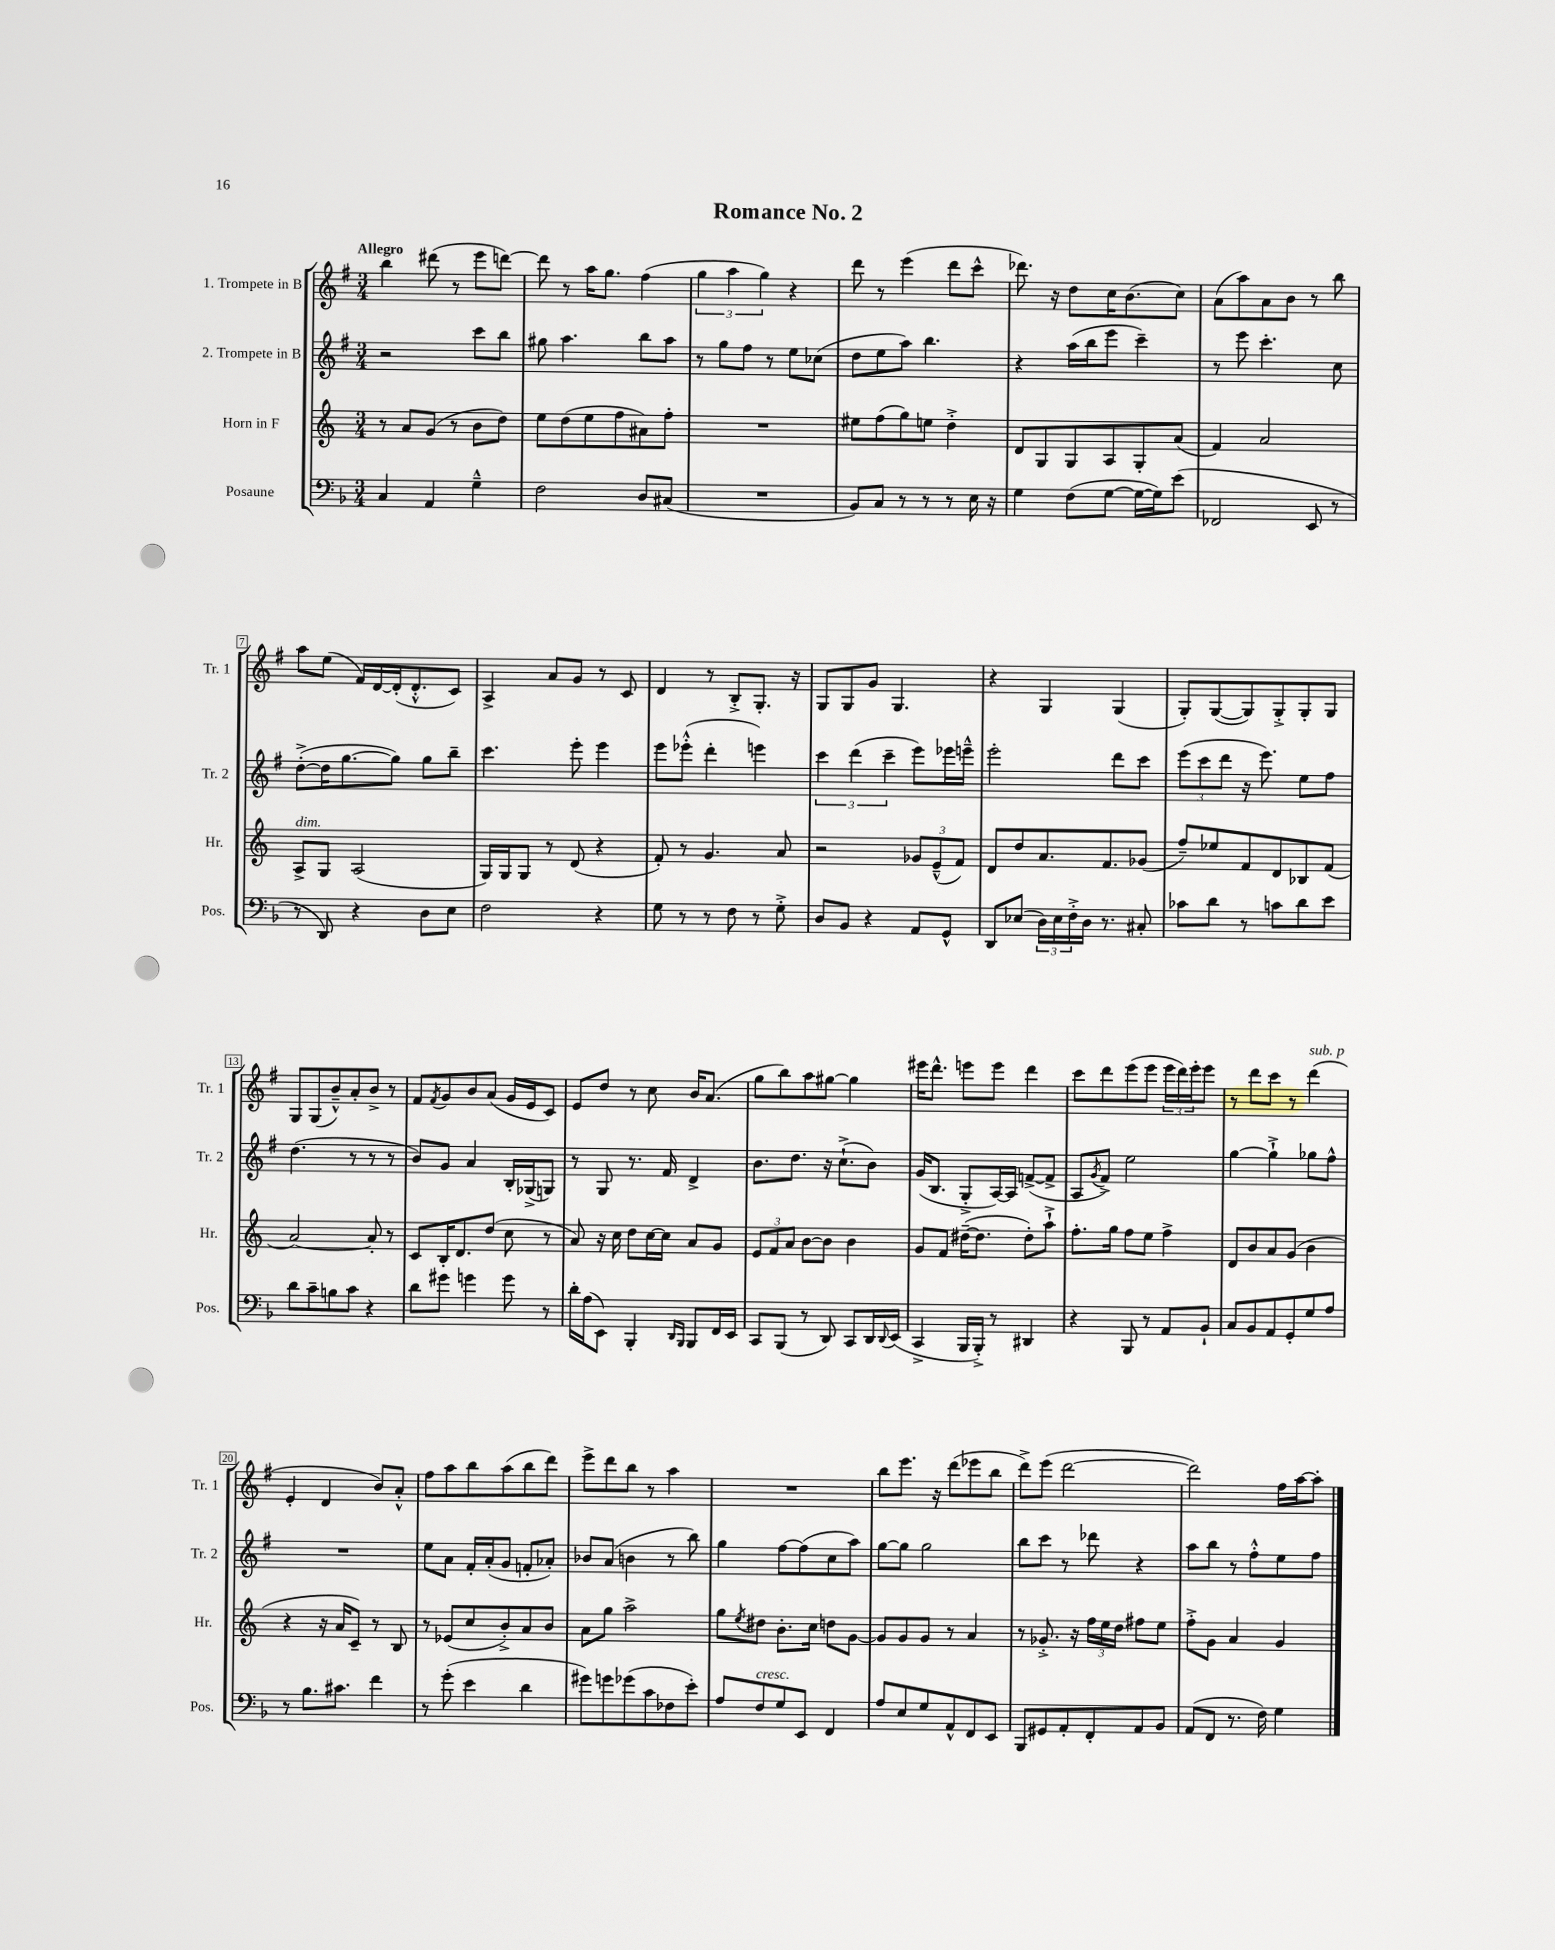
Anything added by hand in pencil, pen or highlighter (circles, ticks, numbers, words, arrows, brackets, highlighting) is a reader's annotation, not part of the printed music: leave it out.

**kern	**kern	**kern	**kern
*part4	*part3	*part2	*part1
*staff4	*staff3	*staff2	*staff1
*I"Posaune	*I"Horn in F	*I"2. Trompete in B	*I"1. Trompete in B
*I'Pos.	*I'Hr.	*I'Tr. 2	*I'Tr. 1
*clefF4	*clefG2	*clefG2	*clefG2
*k[b-]	*k[]	*k[f#]	*k[f#]
*M3/4	*M3/4	*M3/4	*M3/4
=1	=1	=1	=1
!	!	!	!LO:TX:a:B:t=Allegro
4C/	8r	2r	4bb\
.	8a/L	.	.
4AA/	(8g/J	.	(8ddd#X\
.	8r	.	8r
4G~^^\	8b\L	8ccc\L	8eee\L
.	8dd\J)	8bb\J	[8dddn\J)
=2	=2	=2	=2
2F\	8ee\L	8gg#X\	8ddd\]
.	(8dd\	4.aa\	8r
.	8ee\	.	16aa\KL
.	.	.	8.gg\J
.	8ff\	.	.
8D/L	8a#X\)	8bb\L	(4ff#\
(8C#X/J	8ff'\J	8aa\J	.
=3	=3	=3	=3
2.r	2.r	8r	6gg\
.	.	8gg\L	.
.	.	.	6aa\
.	.	8ff#\J	.
.	.	.	6gg\)
.	.	8r	.
.	.	8ee\L	4r
.	.	(8cc-X\J	.
=4	=4	=4	=4
8BB-/L)	8ee#X\L	8dd\L	8ddd\
8C/J	(8ff\	8ee\	8r
8r	8gg\)	8aa\J)	(4eee\
8r	8een\J	4.bb\	.
8r	4dd'^\	.	8ddd\L
16E\	.	.	8ccc^^\J
16r	.	.	.
=5	=5	=5	=5
4G\	8d/L	4r	8.ddd-X\)
.	8G/	.	.
.	.	.	16r
(8F\L	8G/	(16aa\LL	8dd\L
.	.	16bb\J	.
[8G\J	8A/	8eee\J	16cc\K
.	.	.	(8.b\
16G\LL_	8G'/	4ccc~\)	.
16G\J])	.	.	.
(8e\J	(8a/J	.	8cc\J)
=6	=6	=6	=6
2FF-X/	4f/)	8r	(8a\L
.	.	8eee\	8aa\)
.	2a/	4.ccc'\	8a\
.	.	.	8b\J
8EE/	.	.	8r
8r	.	8cc\	8bb\
!!LO:LB:g=z
=7	=7	=7	=7
!	!LO:TX:a:i:t=dim.	!	!
8r	8A^/L	([8dd'^\L	8aa\L
8DD/)	8G/J	16dd\K]	(8ee\J
.	.	[8.gg\	.
4r	(2A/	.	16f#/LL)
.	.	.	[16d/
.	.	8gg\J])	(16d'/J]
.	.	.	8.d'^^/
8D\L	.	8gg\L	.
8E\J	.	8bb~\J	8c/J)
=8	=8	=8	=8
2F\	16G/LL)	4.ccc\	4A^/
.	16G/J	.	.
.	8G/J	.	.
.	8r	.	8a/L
.	(8d/	8eee'\	8g/J
4r	4r	4eee\	8r
.	.	.	8c/
=9	=9	=9	=9
8G\	8f'/)	8eee\L	4d/
8r	8r	(8eee-X'^^\J	.
8r	4.g/	4ddd'\	8r
8F\	.	.	8B'^/L
8r	.	4eeen\)	8.G'/J
8G'^\	8a/	.	.
.	.	.	16r
=10	=10	=10	=10
8D/L	2r	6ccc\	8G/L
8BB-/J	.	.	8G/
.	.	(6ddd\	.
4r	.	.	8g/J
.	.	6ccc~\	.
.	.	.	4.G/
8AA/L	12g-X/L	8eee\L)	.
.	(12e~^^/	.	.
8GG^^/J	.	16eee-X\L	.
.	12f/J)	.	.
.	.	16eeen~^^\JJ	.
=11	=11	=11	=11
8DD/L	8d/L	2eee'\	4r
(8E-X/J	8dd/	.	.
24D\LL)	8.a/	.	4G/
24E-\	.	.	.
24F'^\	.	.	.
16D\JJ	.	.	.
8.r	8.f/	.	.
.	.	8ddd\L	(4G/
8C#X'/	(8g-X/J	8ccc\J	.
=12	=12	=12	=12
8c-X\L	8ff~/L)	(12eee\L	8G'/L)
.	.	12ccc\	.
8d\J	8ee-X/	.	([8G/
.	.	12ddd\J	.
8r	8f/	16r	8G/])
.	.	8.eee\)	.
8cn\L	8d/	.	8G'^/
8d\	8B-X/	8ee\L	8G'/
8e\J	(8f/J	8ff#\J	8G/J
!!LO:LB:g=z
=13	=13	=13	=13
8d\L	[2a/)	(4.dd\	8G/L
8c~\	.	.	(8G/
8Bn\	.	.	8b~^^/)
8c\J	.	8r	8a'/
4r	8a'/]	8r	8b^/J
.	8r	8r	8r
=14	=14	=14	=14
8d\L	8c/L	8b/L)	8f#/L
.	.	.	8qf#/
8g#X\J	16B'/K	8g/J	8g/
.	8.d/	.	.
4gn\	.	4a/	8b/
.	(8dd/J	.	(8a/J
8g\	8cc\	16B'/LL	16g/LL
.	.	(16G-X^/J	16e/J
8r	8r	8Gn/J)	8c/J)
=15	=15	=15	=15
16d'\LL	8a/)	8r	8e/L
(16A\J	.	.	.
8EE\J)	16r	8G/	8dd/J
.	16cc\	.	.
4BBB-'/	8dd\L	8.r	8r
.	[16cc\L	.	8cc\
.	16cc\JJ]	16f#/	.
16qqDD/LL	.	.	.
16qqBBB-/JJ	.	.	.
8BBB-/L	8a/L	4d^/	16b/KL
.	.	.	(8.a/J
16FF/L	8g/J	.	.
16EE/JJ	.	.	.
=16	=16	=16	=16
8CC/L	12e/L	8.b\L	8gg\L
.	12f/	.	.
(8BBB-/J	.	.	8bb\)
.	12a/J	.	.
.	.	8.dd\J	.
8r	[8b\L	.	8aa\
8DD/)	8b\J]	16r	[8gg#X\J
.	.	(8.cc`^\L	.
8CC/L	4b\	.	4gg#\]
16DD/L	.	8b\J)	.
8qqDD/	.	.	.
(16EE/JJ	.	.	.
=17	=17	=17	=17
4CC^/	8g/L	(16g/KL	16eee#X\KL
.	.	8.B/J	8.ddd^^\J
.	8f/J	.	.
16BBB-/LL	([16dd#X~\KL	8G'^/L	8eeen\L
16BBB-'^/JJ)	8.dd#\J]	.	.
8r	.	[16A/L)	8eee\J
.	.	16A/JJ]	.
4DD#X/	8dd#'\L)	([8fn^/L	4ddd\
.	8aa`^\J	8f^/J]	.
=18	=18	=18	=18
4r	8.ff'\L	8A/L	8ccc\L
.	.	8qg/	.
.	.	8f#^/J)	8ddd\
.	16gg\Jk	.	.
8BBB-/	8ff\L	2ee\	(8eee\
8r	8ee\J	.	8eee\J
8AA/L	4ff^\	.	24eee\LL
.	.	.	24ddd\)
.	.	.	24eee'\J
8BB-`/J	.	.	8eee\J
=19	=19	=19	=19
8C/L	8d/L	[4gg\	8r
8BB-/	8b/	.	8ddd\L
8AA/	8a/	4gg`^\]	8ccc\J
8GG'/	(8g/J	.	8r
!	!	!	!LO:TX:a:i:t=sub. p
8G/	4b\	8gg-X\L	(4ddd\
8A/J	.	8ff#^^\J	.
!!LO:LB:g=z
=20	=20	=20	=20
8r	4r	2.r	4e'/
8.B-\L	.	.	.
.	16r	.	4d/
8.c#X\J	16a/KL	.	.
.	8c~/J)	.	.
4f\	8r	.	8b/L)
.	8B/	.	8a'^^/J
=21	=21	=21	=21
8r	8r	8ee\L	8ff#\L
(8g'\	(8e-X/L	8a\J	8aa\
4e\	8cc/	16f#'/LL	8bb\
.	.	(16a'/J	.
.	8b'^/)	8g/J	(8aa\
4d\	8a/	8fn'/L	8bb\
.	8b/J	8a-X'/J)	8ddd\J)
=22	=22	=22	=22
8g#X\L)	8a\L	8b-X/L	8eee^\L
8gn\	8gg\J	(8a/J	8ddd\
(8g-X\	2aa^\	4bn\	8bb\J
8c\	.	.	8r
8F-X\	.	8r	4aa\
8e'\J)	.	8bb\)	.
=23	=23	=23	=23
8A/L	8gg\L	4gg\	2.r
.	8qee/	.	.
!LO:TX:a:i:t=cresc.	!	!	!
8F/	8dd#X\J	.	.
8G/	8.b'\L	[8ff#\L	.
8EE/J	.	(8ff#\]	.
.	16cc\Jk	.	.
4FF/	8ddn\L	8cc\	.
.	[8g\J	8aa\J)	.
=24	=24	=24	=24
8A/L	8g/L]	[8gg\L	8bb\L
8E/	8g/	8gg\J]	8.eee\J
8G/	8g/J	2gg\	.
.	.	.	16r
8AA^^/	8r	.	(8ddd\L
8FF/	4a/	.	8eee-X\
8EE/J	.	.	8bb\J
=25	=25	=25	=25
8BBB-/L	8r	8bb\L	8ddd^\L)
8GG#X/	8.g-X'^/	8ccc\J	(8eee\J
8AA'/	.	8r	[2ddd\
.	16r	.	.
8FF'/	24ff\LL	8ddd-X\	.
.	24ee\	.	.
.	24dd\JJ	.	.
8AA/	8ff#X\L	4r	.
8BB-/J	8ee\J	.	.
=26	=26	=26	=26
(8AA/L	8ff'^\L	8aa\L	2ddd\])
8FF/J	8g\J	8bb\J	.
8.r	4a/	8r	.
.	.	8ff#'^^\L	.
16F\)	.	.	.
4G\	4g/	8ee\	16ff#\LL
.	.	.	[16aa\J
.	.	8ff#\J	8aa'\J]
==	==	==	==
*-	*-	*-	*-
